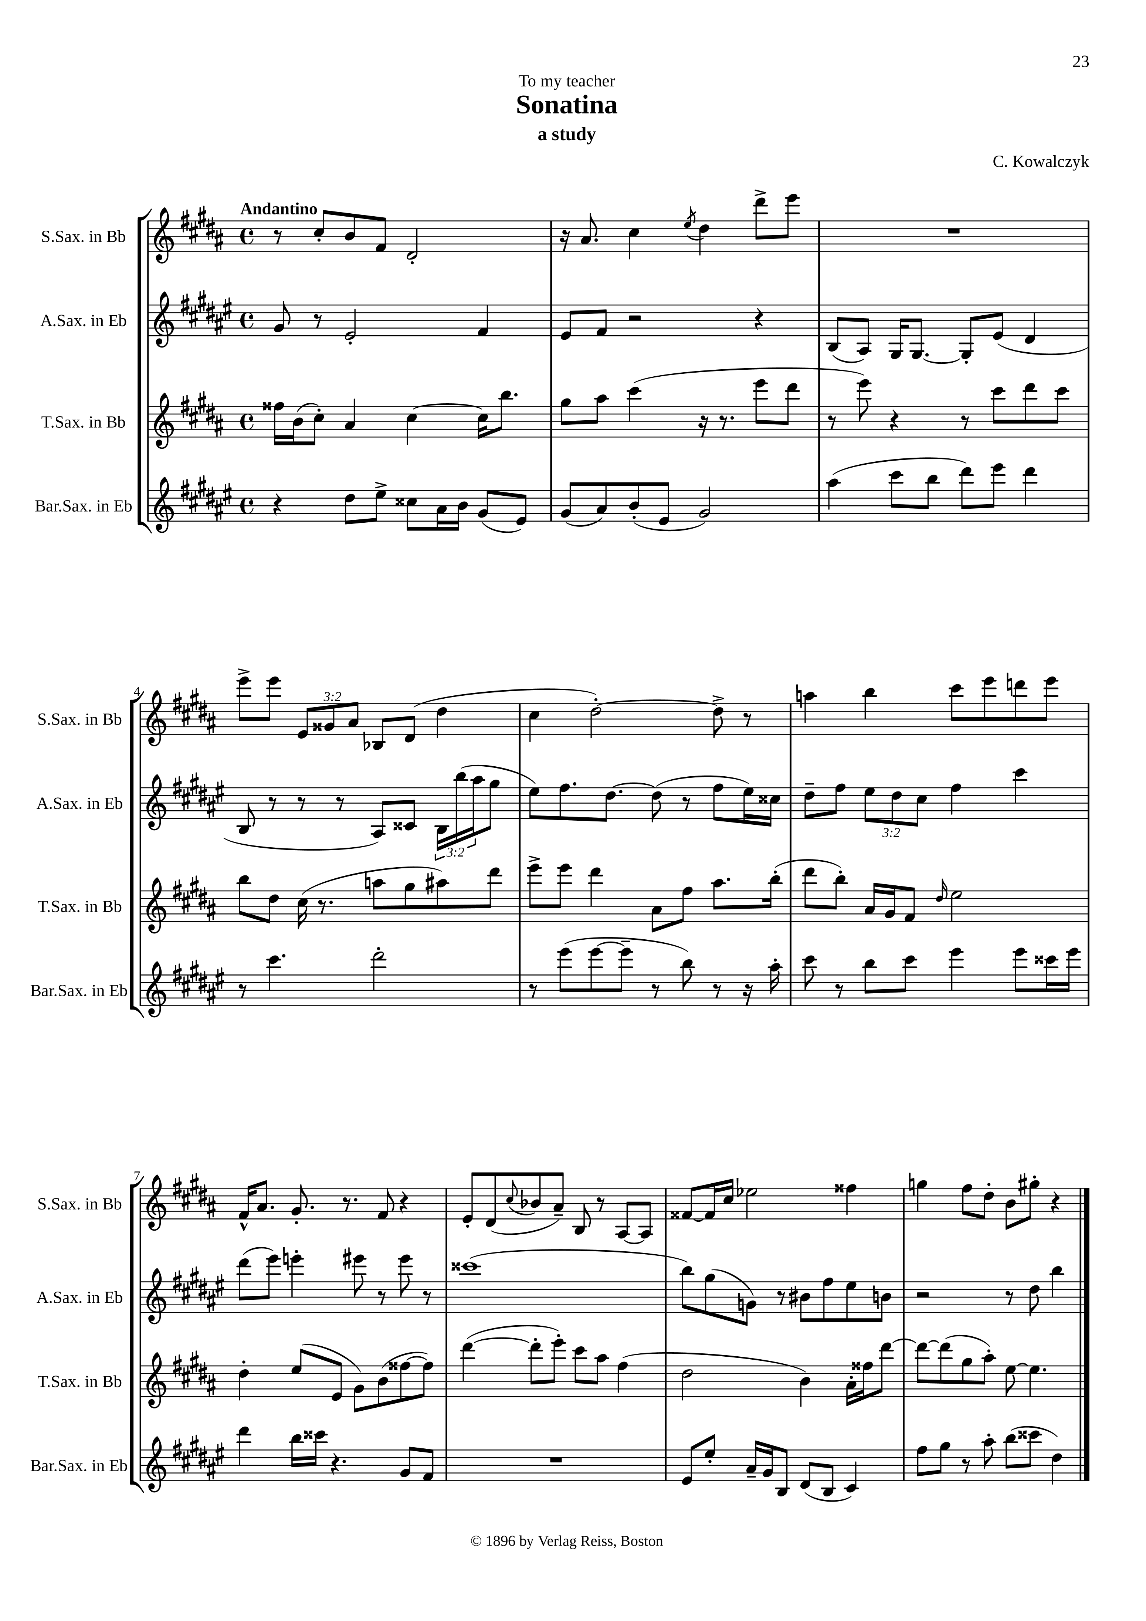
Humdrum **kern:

**kern	**kern	**kern	**kern
*part4	*part3	*part2	*part1
*staff4	*staff3	*staff2	*staff1
*I"Bar.Sax. in Eb	*I"T.Sax. in Bb	*I"A.Sax. in Eb	*I"S.Sax. in Bb
*I'Bar.Sax. in Eb	*I'T.Sax. in Bb	*I'A.Sax. in Eb	*I'S.Sax. in Bb
*clefG2	*clefG2	*clefG2	*clefG2
*k[f#c#g#d#a#e#]	*k[f#c#g#d#a#]	*k[f#c#g#d#a#e#]	*k[f#c#g#d#a#]
*M4/4	*M4/4	*M4/4	*M4/4
*met(c)	*met(c)	*met(c)	*met(c)
=1	=1	=1	=1
!	!	!	!LO:TX:a:B:t=Andantino
4r	16ff##X\LL	8g#/	8r
.	(16b\J	.	.
.	8cc#'\J)	8r	8cc#'/L
8dd#\L	4a#/	2e#'/	8b/
8ee#^\J	.	.	8f#/J
8cc##X\L	[4cc#\	.	2d#'/
16a#\L	.	.	.
16b\JJ	.	.	.
(8g#/L	16cc#\KL]	4f#/	.
.	8.bb\J	.	.
8e#/J)	.	.	.
=2	=2	=2	=2
(8g#/L	8gg#\L	8e#/L	16r
.	.	.	8.a#/
8a#/)	8aa#\J	8f#/J	.
(8b'/	(4ccc#\	2r	4cc#\
8e#/J	.	.	.
.	.	.	8qee/
2g#/)	16r	.	4dd#\
.	8.r	.	.
.	8eee\L	4r	8ddd#^\L
.	8ddd#\J	.	8eee\J
=3	=3	=3	=3
(4aa#\	8r	(8B/L	1r
.	8eee\)	8A#/J)	.
8ccc#\L	4r	16G#/KL	.
.	.	[8.G#/J	.
8bb\J	.	.	.
8ddd#\L)	8r	8G#'/L]	.
8eee#\J	8ccc#\L	(8e#/J	.
4ddd#\	8ddd#\	4d#/	.
.	8ccc#\J	.	.
!!LO:LB:g=z
=4	=4	=4	=4
8r	8bb\L	8B/	8eee^\L
4.ccc#\	8dd#\J	8r	8eee\J
.	(16cc#\	8r	12e/L
.	8.r	.	.
.	.	.	12g##X/
.	.	8r	.
.	.	.	12a#/J
2ddd#'\	8aan\L	8A#/L)	8B-X/L
.	8gg#\	8c##X/J	(8d#/J
.	8aa#X\)	24B\LL	4dd#\
.	.	(24bb\	.
.	.	24aa#\J	.
.	8ddd#\J	8gg#\J	.
=5	=5	=5	=5
8r	8eee^\L	8ee#\L)	4cc#\
(8eee#\L	8eee\J	8.ff#\	.
[8eee#\	4ddd#\	.	[2dd#'\)
.	.	[8.dd#\J	.
8eee#~\J]	.	.	.
8r	8a#\L	(8dd#\]	.
8bb\)	8ff#\J	8r	.
8r	8.aa#\L	8ff#\L	8dd#^\]
16r	.	16ee#\L)	8r
16aa#'\	(16bb'\Jk	16cc##X\JJ	.
=6	=6	=6	=6
8ccc#\	8ddd#\L	8dd#~\L	4aan\
8r	8bb'\J)	8ff#\J	.
8bb\L	16a#/LL	12ee#\L	4bb\
.	16g#/J	.	.
.	.	12dd#\	.
8ccc#\J	8f#/J	.	.
.	.	12cc#\J	.
.	16qqdd#/	.	.
4eee#\	2ee\	4ff#\	8ccc#\L
.	.	.	8eee\
8eee#\L	.	4ccc#\	8dddn\
16ccc##X\L	.	.	8eee\J
16eee#\JJ	.	.	.
!!LO:LB:g=z
=7	=7	=7	=7
4ddd#\	4dd#'\	(8ddd#\L	16f#^^/KL
.	.	.	8.a#/J
.	.	8eee#\J)	.
16bb\LL	(8ee/L	4eeen'\	8.g#'/
16ccc##X\JJ	.	.	.
4.r	8e/J	.	.
.	.	.	8.r
.	8g#\L)	8eee#X\	.
.	(8b\	8r	8f#/
8g#/L	[8ff##X\	8eee#\	4r
8f#/J	8ff##\J])	8r	.
=8	=8	=8	=8
1r	([4ddd#\	(1ccc##X	8e'/L
.	.	.	(8d#/
.	.	.	8qqcc#/
.	8ddd#'\L]	.	8b-X/
.	8eee'\J)	.	8a#~/J)
.	8ccc#\L	.	8B/
.	8aa#\J	.	8r
.	(4ff#\	.	[8A#/L
.	.	.	8A#/J]
=9	=9	=9	=9
8e#/L	2dd#\	8bb\L)	[8f##X/L
8ee#'/J	.	(8gg#\	16f##/L]
.	.	.	16cc#/JJ
16a#~/LL	.	8gn\J)	2ee-X\
16g#/J	.	.	.
8B/J	.	8r	.
(8d#/L	4b\)	8b#X\L	.
8B/J	.	8ff#\	.
4c#/)	16a#'\LL	8ee#\	4ff##X\
.	16ff##X\J	.	.
.	[8ddd#\J	8bn\J	.
=10	=10	=10	=10
8ff#\L	8ddd#\L_	2r	4ggn\
8gg#\J	(8ddd#\]	.	.
8r	8gg#\	.	8ff#\L
8aa#'\	8aa#'\J)	.	8dd#'\J
(8bb\L	[8ee\	8r	8b\L
8ccc##X\J	4.ee\]	8dd#\	8gg#X'\J
4dd#\)	.	4bb\	4r
==	==	==	==
*-	*-	*-	*-
